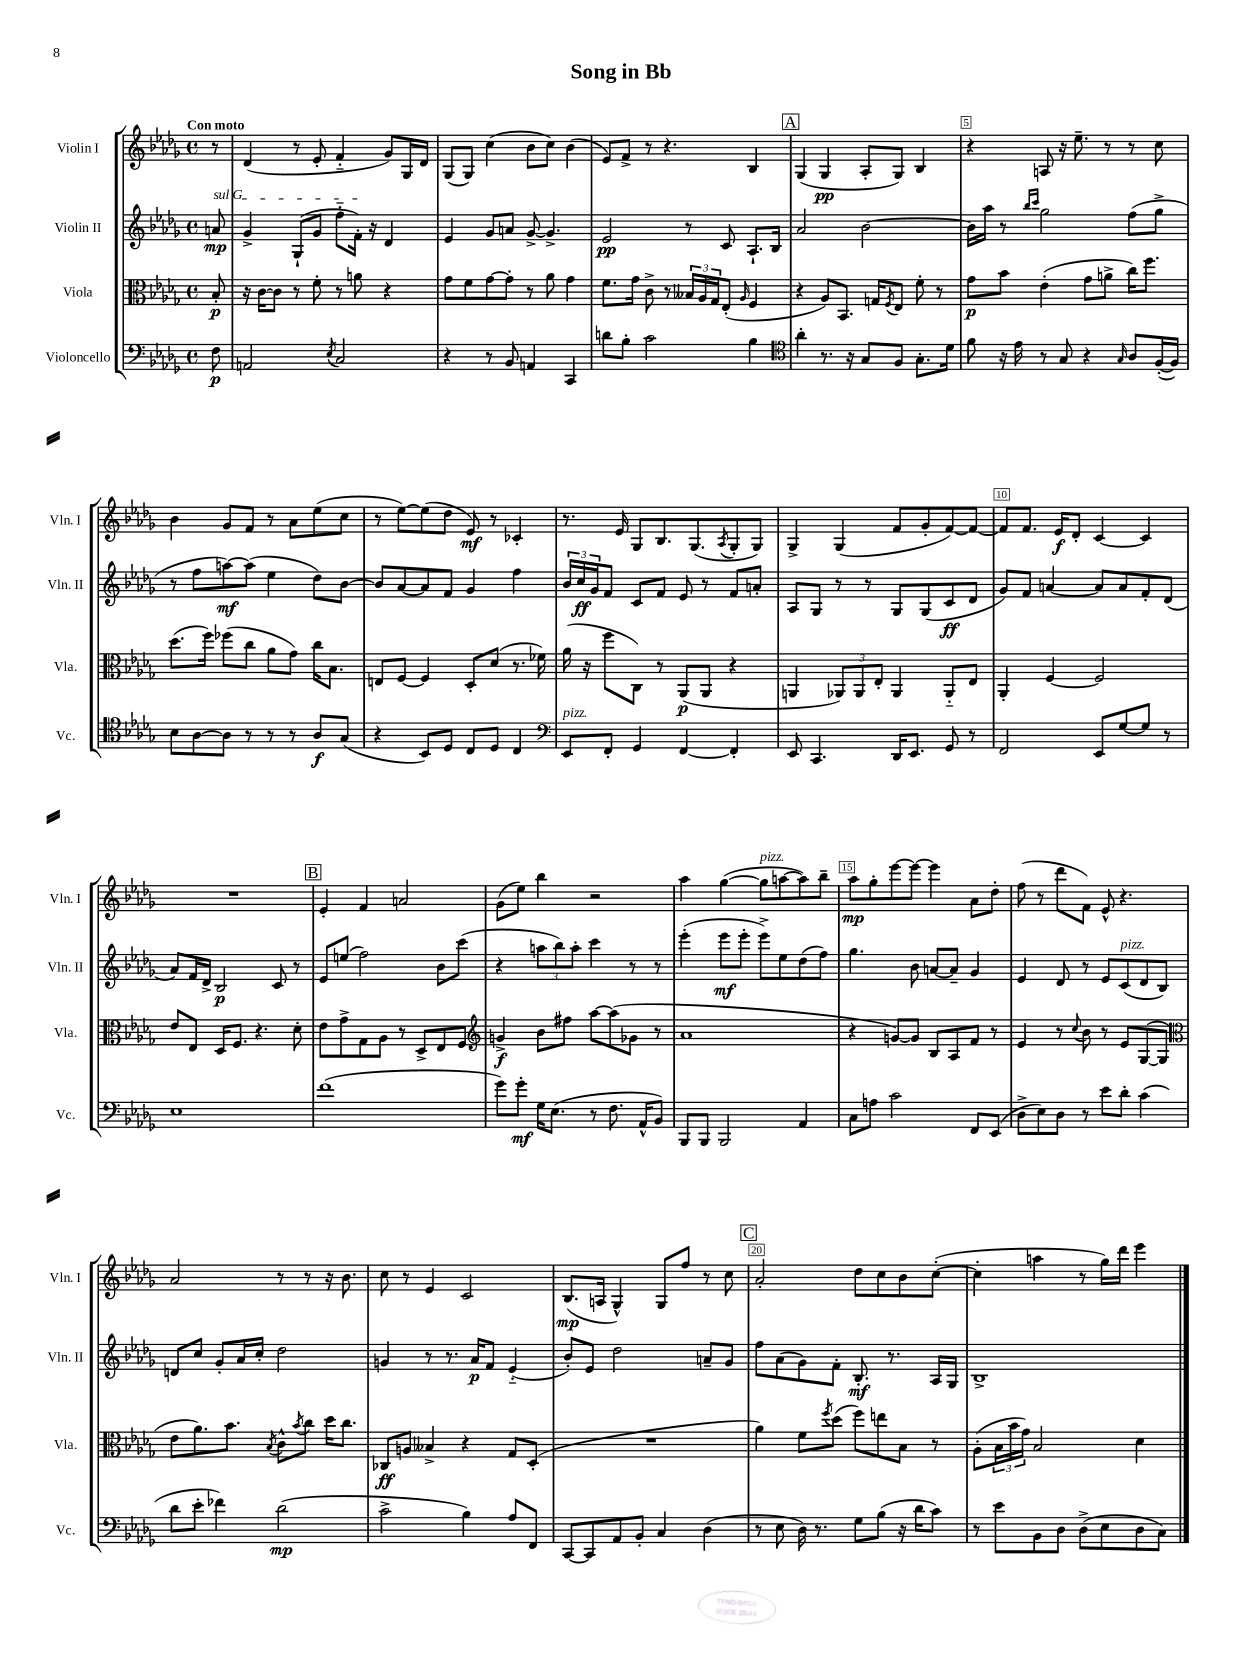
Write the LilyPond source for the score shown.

\header { title = "Song in Bb" }
<<
\new StaffGroup <<
\new Staff = "s0" \with { instrumentName = "Violin I" shortInstrumentName = "Vln. I" } {
    \clef treble \key des \major \defaultTimeSignature \time 4/4 \partial 8 \tempo "Con moto"
    r8 |
    des'4( r8 ees'8-. f'4-_ ges'8) ges16 des'16 |
    ges8( ges8) c''4( bes'8 c''8) bes'4( |
    ees'8) f'8-> r8 r4. bes4 |
    \mark \markup { \box "A" } ges4( ges4\pp aes8-. ges8) bes4 |
    r4 a8 r16 ees''8.-- r8 r8 c''8 |
    bes'4 ges'8 f'8 r8 aes'8 ees''8( c''8 |
    r8 ees''8~) ees''8( des''8 ees'8\mf) r8 ces'4-. |
    r8. ees'16 ges8 bes8. ges8.( \acciaccatura { aes8 } ges8-. ges8) |
    ges4-> ges4( f'8 ges'8-. f'8~) f'8~ |
    f'8 f'8. ees'16\f des'8-. c'4~ c'4 |
    R1 |
    \mark \markup { \box "B" } ees'4-. f'4 a'2 |
    ges'8( ees''8) bes''4 r2 |
    aes''4 ges''4~( ges''8^\markup { \italic "pizz." } a''8~ a''8) bes''8-- |
    aes''8\mp ges''8-. ees'''8~ ees'''8~ ees'''4 aes'8 des''8-. |
    f''8( r8 des'''8 f'8) ees'8-^ r4. |
    aes'2 r8 r8 r16 bes'8. |
    c''8 r8 ees'4 c'2 |
    bes8.\mp( a16 ges4-^) ges8 f''8 r8 c''8 |
    \mark \markup { \box "C" } aes'2-. des''8 c''8 bes'8 c''8~-.( |
    c''4-. a''4 r8 ges''16) des'''16 ees'''4 \bar "|." |
}
\new Staff = "s1" \with { instrumentName = "Violin II" shortInstrumentName = "Vln. II" } {
    \clef treble \key des \major \defaultTimeSignature \time 4/4 \partial 8
    \once \override TextSpanner.bound-details.left.text = \markup { \italic "sul G" } a'8\mp\startTextSpan |
    ges'4-> ges8-!( ges'8 f''8-_ f'16-.\stopTextSpan) r16 des'4 |
    ees'4 ges'8 a'8 ges'8~-> ges'4.-> |
    ees'2\pp r8 c'8 aes8.-! bes16 |
    \mark \markup { \box "A" } aes'2 bes'2~ |
    bes'16 aes''16 r8 \grace { bes''16 c'''16 } ges''2 f''8( ges''8-> |
    r8 f''8 a''8~\mf) a''8( ees''4 des''8) bes'8~ |
    bes'8 aes'8~ aes'8 f'8 ges'4 f''4 |
    \tuplet 3/2 { bes'16 c''16\ff ges'16 } f'8 c'8 f'8 ees'8 r8 f'8 a'8-. |
    aes8 ges8 r8 r8 ges8 ges8( c'8\ff des'8 |
    ges'8) f'8 a'4~ a'8 a'8 f'8-. des'8( |
    aes'8) f'16 des'16-> bes2\p c'8 r8 |
    \mark \markup { \box "B" } ees'8 e''8( f''2) bes'8 c'''8( |
    r4 \tuplet 3/2 { a''8 bes''8) a''8-. } c'''4 r8 r8 |
    ees'''4-.( ees'''8\mf ees'''8-. ees'''8->) ees''8 des''8( f''8) |
    ges''4. bes'8 a'8~ a'8-- ges'4 |
    ees'4 des'8 r8 ees'8 c'8^\markup { \italic "pizz." }( des'8 bes8) |
    d'8 c''8 ges'8-. aes'16 c''16-. des''2 |
    g'4 r8 r8. aes'16\p f'8 ees'4-_( |
    bes'8-.) ees'8 des''2 a'8-- ges'8 |
    \mark \markup { \box "C" } f''8 aes'8( ges'8) f'8-. bes8.-.\mf r8. aes16 ges16 |
    bes1-> \bar "|." |
}
\new Staff = "s2" \with { instrumentName = "Viola" shortInstrumentName = "Vla." } {
    \clef alto \key des \major \defaultTimeSignature \time 4/4 \partial 8
    bes8-.\p |
    r16 c'16~ c'8 r8 f'8-. r8 a'8 r4 |
    ges'8 f'8 ges'8~ ges'8-. r8 aes'8 ges'4 |
    f'8. ges'16 c'8-> r8 \tuplet 3/2 { beses16 aes16 ges16 } ees8-.( \grace { aes16 } f4 |
    \mark \markup { \box "A" } r4 aes8) bes,8. g16 \acciaccatura { f8 } ees8 f'8-. r8 |
    ges'8\p bes'8 ees'4-.( ges'8 a'8-> c''16) f''8. |
    des''8.( f''16) fes''8( c''8 aes'8 ges'8) c''16 bes8. |
    e8 f8~ f4 des8-. des'8( r8. fes'16) |
    aes'16( r16 f''8 c8) r8 aes,8\p( aes,8 r4 |
    a,4 \tuplet 3/2 { aes,8) aes,8 ees8-. } aes,4 aes,8-_ ees8 |
    aes,4-. f4~ f2 |
    ees'8 ees8 des16 f8. r4. des'8-. |
    \mark \markup { \box "B" } ees'8 ges'8-> ges8 aes8 r8 des8-> ees8 f8 |
    \clef treble g'4->\f bes'8 fis''8 aes''8~ aes''8( ges'8 r8 |
    aes'1 |
    r4 g'8~) g'8 bes8 aes8 f'8 r8 |
    ees'4 r8 \appoggiatura { c''8 } bes'8 r8 ees'8 ges8~( ges8 |
    \clef alto ees'8 aes'8.) bes'8. \acciaccatura { bes8 } c'8-^ \acciaccatura { bes'8 } c''8 des''16 c''8. |
    ces8\ff a8 beses4-> r4 ges8 des8-.( |
    R1 |
    \mark \markup { \box "C" } aes'4) f'8 \acciaccatura { f''8 } des''8( f''8) e''8 bes8 r8 |
    aes8-.( \tuplet 3/2 { bes16 bes'16 ges'16) } bes2 des'4 \bar "|." |
}
\new Staff = "s3" \with { instrumentName = "Violoncello" shortInstrumentName = "Vc." } {
    \clef bass \key des \major \defaultTimeSignature \time 4/4 \partial 8
    f8\p |
    a,2 \acciaccatura { ees8 } c2 |
    r4 r8 bes,8 a,4 c,4 |
    d'8 bes8-. c'2 bes4 |
    \mark \markup { \box "A" } \clef tenor aes'4-. r8. r16 ges8 f8 ges8.-. des'16 |
    f'8 r16 ees'16 r8 ges8 r4 \grace { ges16 } aes8 f16~-.( f16) |
    bes8 aes8~ aes8 r8 r8 r8 aes8\f ges8( |
    r4 bes,8) des8 c8 des8 c4 |
    \clef bass ees,8^\markup { \italic "pizz." } f,8-. ges,4 f,4~ f,4-. |
    ees,8 c,4. des,16 ees,8. ges,8 r8 |
    f,2 ees,8 ges8~ ges8 r8 |
    ees1 |
    \mark \markup { \box "B" } f'1( |
    ges'8) ges'8-.\mf ges16 ees8.( r8 f8. aes,16-^ bes,8) |
    bes,,8 bes,,8 bes,,2 aes,4 |
    c8 a8 c'2 f,8 ees,8( |
    des8-> ees8) des8 r8 ees'8 des'8-. c'4( |
    des'8 ees'8-. fes'4) des'2\mp( |
    c'2-> bes4) aes8 f,8 |
    c,8~ c,8 aes,8 bes,8-. c4 des4( |
    \mark \markup { \box "C" } r8 ees8 des16) r8. ges8 bes8( r16 des'16 c'8) |
    r8 ees'8 bes,8 des8 des8->( ees8 des8 c8) \bar "|." |
}
>>
>>
\layout { \context { \Score \override BarNumber.break-visibility = ##(#f #t #t) barNumberVisibility = #(every-nth-bar-number-visible 5) \override BarNumber.stencil = #(make-stencil-boxer 0.1 0.3 ly:text-interface::print) } }
